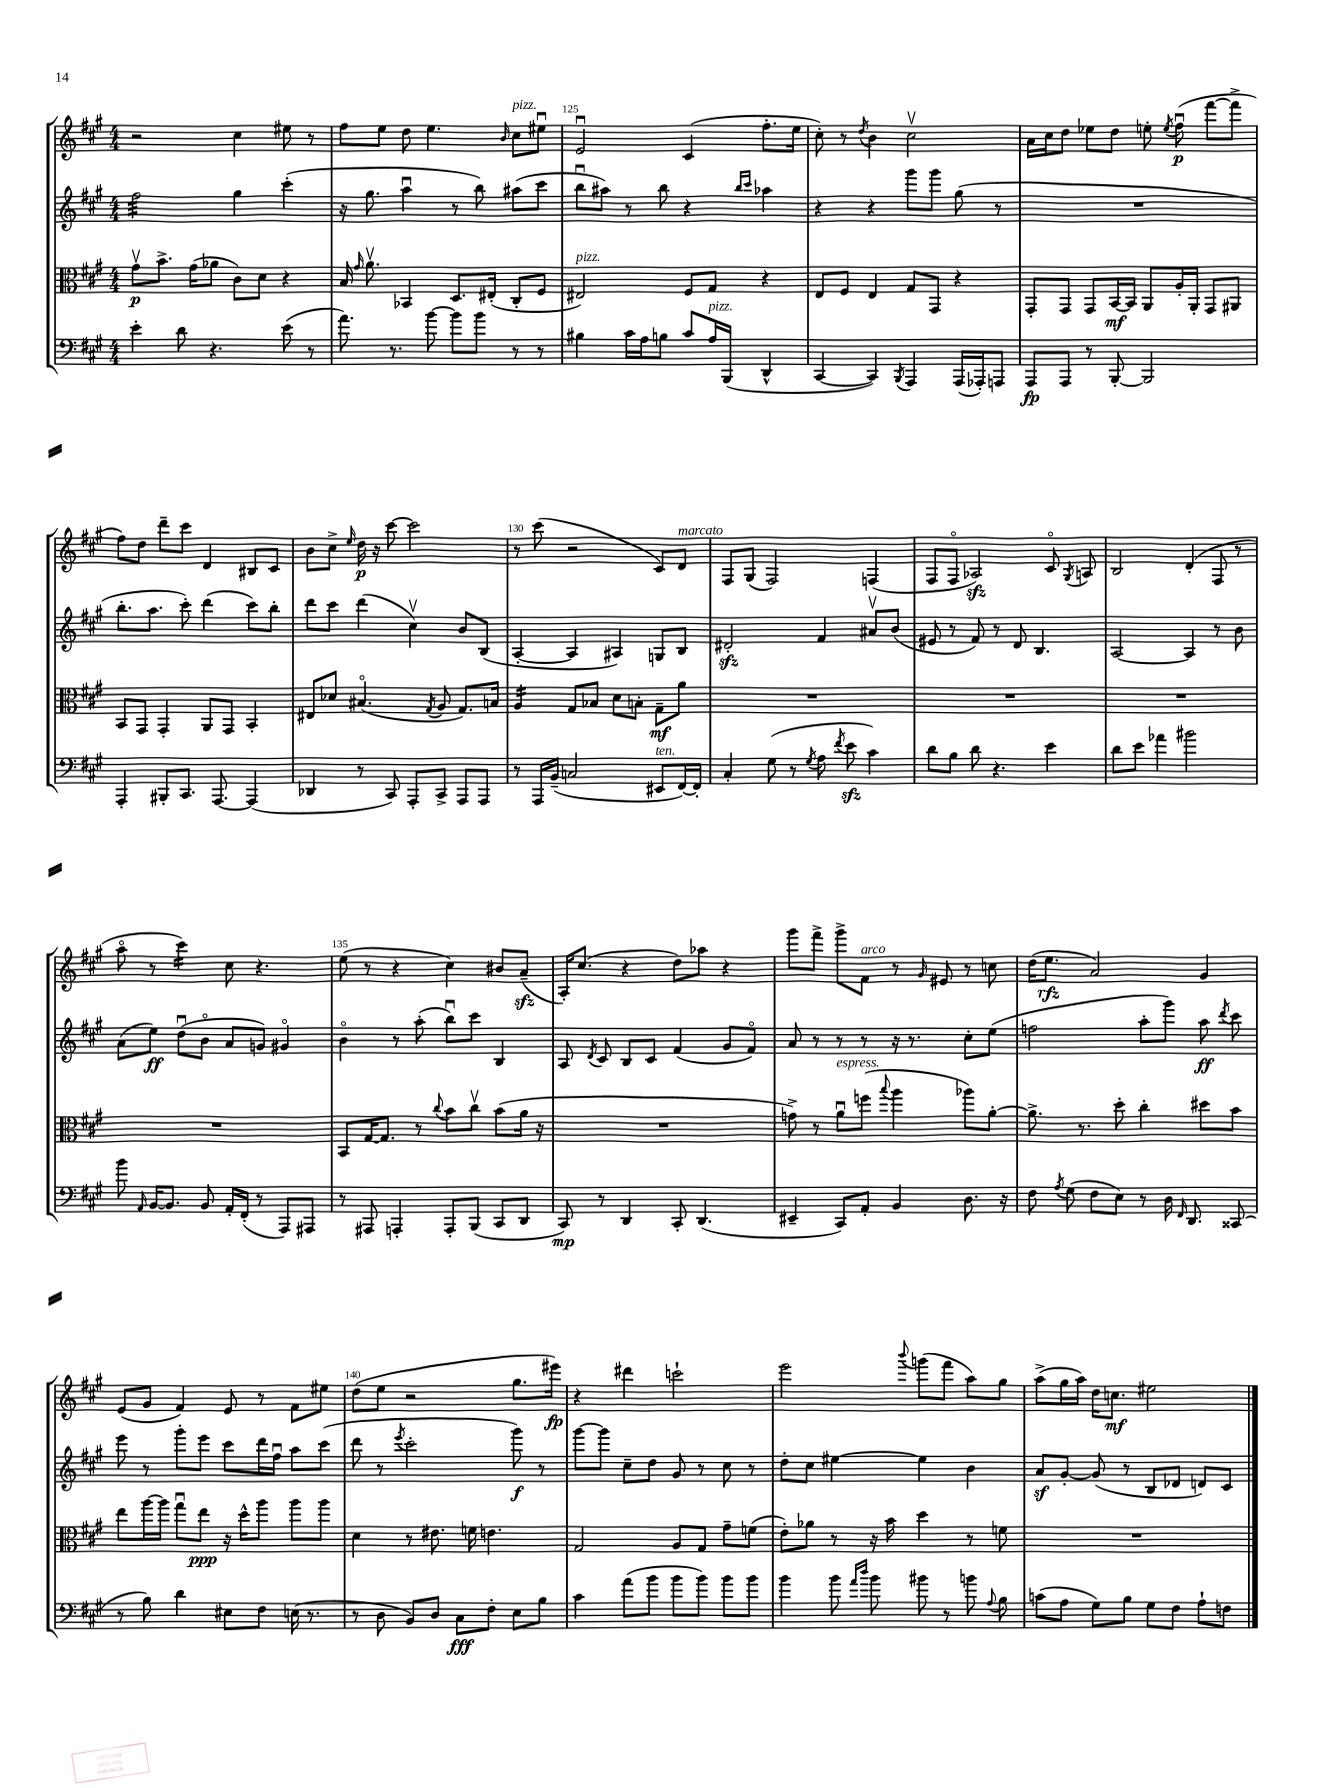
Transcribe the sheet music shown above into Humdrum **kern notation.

**kern	**kern	**kern	**kern
*staff4	*staff3	*staff2	*staff1
*clefF4	*clefC3	*clefG2	*clefG2
*k[f#c#g#]	*k[f#c#g#]	*k[f#c#g#]	*k[f#c#g#]
*M4/4	*M4/4	*M4/4	*M4/4
4e'	8g#v	2ff#	2r
.	8.b^	.	.
8d	.	.	.
.	(16g#	.	.
4.r	8a-	.	.
.	8c#)	4gg#	4cc#
.	8d	.	.
(8e	4r	(4ccc#'	8ee#
8r	.	.	8r
=	=	=	=
8.a)	16B	16r	8ff#
.	16qqg#	.	.
.	8.av	8.gg#	.
.	.	.	8ee
8.r	.	.	.
.	4BB-	4aau	8dd
[8b	.	.	4.ee
8b]	8.D	8r	.
8b	.	8bb)	.
.	(16E#'	.	.
.	.	.	16qqb
8r	8C#'	(8aa#	8cc#
8r	8F#	8ccc#	8ee#u
=	=	=	=
4B#	2E#)	8bbu	2eu
.	.	8aa#)	.
16c#	.	8r	.
16A	.	.	.
8B	.	8bb	.
8c#	8F#	4r	(4c#
16A	8G#	.	.
(16BBB	.	.	.
.	.	16qqbb	.
.	.	16qqccc#	.
4DD^^	4r	4aa-	8.ff#'
.	.	.	16ee
=	=	=	=
[4CC#	8E	4r	8cc#')
.	8F#	.	8r
.	.	.	8qdd
4CC#])	4E	4r	4b
8qBBB	.	.	.
4AAA	8G#	8ggg#	2cc#v
.	8GG#	8ggg#	.
(16AAA	4r	(8gg#	.
16AAA-')	.	.	.
8AAA	.	8r	.
=	=	=	=
8AAA	8GG#'	1r	16a
.	.	.	16cc#
8AAA	8GG#	.	8dd
8r	8GG#	.	8ee-
[8BBB'	[16BB	.	8dd
.	16BB]	.	.
2BBB]	8AA	.	8ee'
.	.	.	8qee
.	16A'	.	(8ff#u
.	16AA'	.	.
.	8GG#	.	[8fff#
.	8AA#	.	8fff#^]
=	=	=	=
4AAA'	8BB	8.bb'	8ff#)
.	8GG#	.	8dd
.	.	8.aa	.
8BBB#'	4GG#'	.	8ddd~
8.CC#	.	8ccc#')	8ccc#
.	8AA	(4ddd	4d
[8.AAA	.	.	.
.	8GG#	.	.
(4AAA]	4BB'	8ccc#)	8B#
.	.	8bb'	8c#
=	=	=	=
4DD-	8E#	8ddd	8b
.	8d-	8ccc#	8cc#^
.	.	.	16qqee
8r	(4.B#o	(4ddd	16dd
.	.	.	16r
8CC#)	.	.	[8ccc#
8AAA'	.	4cc#v)	2ccc#]
.	8qG#	.	.
8CC#^	8A	.	.
8AAA	8.G#)	8b	.
8AAA	.	(8B	.
.	16B	.	.
=	=	=	=
8r	4A	[4A'	8r
16AAA	.	.	(8ccc#
(16BB~	.	.	.
2C	8G#	4A]	2r
.	8B-	.	.
.	8d	4A#)	.
.	8B'	.	.
8EE#	8G#~	8G	8c#)
[16FF#)	8a	8B	8d
16FF#']	.	.	.
=	=	=	=
4C#'	1r	2d#'	8F#
.	.	.	(8G#
(8G#	.	.	2F#)
8r	.	.	.
8qG#	.	.	.
8A	.	4f#	.
8qf#	.	.	.
8e	.	.	.
4c#)	.	8a#v	(4F
.	.	(8b	.
=	=	=	=
8d	1r	8e#	8F#
8B	.	8r	8F#o
8d	.	8f#)	2A-)
4.r	.	8r	.
.	.	8d	.
.	.	4.B	.
4e	.	.	8c#o
.	.	.	8qG#
.	.	.	8A
=	=	=	=
8d	1r	[2A	2B
8e	.	.	.
4a-	.	.	.
2b#	.	4A]	(4d'
.	.	8r	8F#
.	.	8b	8r
=	=	=	=
8b	1r	(8a	8aao
16qqAA	.	.	.
[16BB	.	8ee)	8r
8.BB]	.	.	.
.	.	(8ddu	4ccc#)
8BB	.	8bo	.
16AA'	.	8a	8cc#
(16FF#'	.	.	.
8r	.	8g)	4.r
8AAA)	.	4g#o	.
8AAA#	.	.	.
=	=	=	=
8r	8BB	4bo	(8ee
8AAA#	[16G#	.	8r
.	8.G#]	.	.
4AAA'	.	8r	4r
.	8r	(8aa'	.
.	8qqcc#	.	.
8AAA'	8b	8bbu)	4cc#)
(8BBB	8cc#v	8ccc#	.
8CC#	(8b	4B	8b#
8DD	16a	.	(8a~
.	16r	.	.
=	=	=	=
8CC#)	1r	8A	16A')
.	.	.	(8.cc#
.	.	8qd	.
8r	.	8c#	.
4DD	.	8B	4r
.	.	8c#	.
8CC#'	.	(4f#	8dd)
(4.DD	.	.	8aa-
.	.	8g#	4r
.	.	8f#o)	.
=	=	=	=
4EE#~	8g^)	8a	8ggg#
.	8r	8r	8fff#^
8CC#)	8au	8r	8ggg#^
8AA'	(8ff	8r	8f#
.	8qqbb	.	.
4BB	4aa	16r	8r
.	.	8.r	.
.	.	.	16qqg#
.	.	.	8e#
8.D	8aa-)	8cc#'	8r
.	[8a'	(8ee	8cc
16r	.	.	.
=	=	=	=
8F#	8.a^]	2ff	(16dd
.	.	.	8.ee
8qA	.	.	.
(8G#	.	.	.
.	8.r	.	.
8F#	.	.	2a)
8E)	8dd'	.	.
8r	4cc#'	8aa'	.
16D	.	8ggg#)	.
16qqFF#	.	.	.
8.DD	.	.	.
.	8dd#	8aa	4g#
.	.	8qddd	.
(8CC##	8b	8ccc#	.
=	=	=	=
8r	8ee	8eee	(8e
8B)	[16aa	8r	8g#
.	16aa]	.	.
4d	8gg#u	8ggg#'	4f#)
.	8ee	8eee	.
8E#	16r	8ccc#	8e
.	16dd^^	.	.
8F#	8aa	16ddd	8r
.	.	16ff#u	.
(16E	8aa	8aa	8f#
8.r	.	.	.
.	8aa	(8ccc#	8ee#
=	=	=	=
8r	4d	8ddd	(8dd
8D	.	8r	8ee
.	.	8qeee	.
8BB)	8r	2ccc#'	2r
8D	8.e#	.	.
8C#	.	.	.
.	16f	.	.
8F#'	4.e	.	.
8E	.	8ggg#)	8.gg#
8B	.	8r	.
.	.	.	16eee#)
=	=	=	=
4c#	2G#	[8ggg#	4r
.	.	8ggg#]	.
(8a	.	8cc#~	4ddd#
8b	.	8dd	.
8b	8A	8g#	2ccc`
8b)	8G#	8r	.
8b	8g#~	8cc#	.
8b	(8f	8r	.
=	=	=	=
4b	8e')	8dd'	2eee
.	8a-	8cc#	.
8b	8r	[4ee#	.
16qqa	.	.	.
16qqdd	.	.	.
8b	16r	.	.
.	16b	.	.
.	.	.	8qqbbb
8b#	4dd	4ee#]	(8ggg
8r	.	.	8fff#
8b	8r	4b	8aa)
8qqA	.	.	.
8B	8f	.	8gg#
=	=	=	=
(8c	1r	8a	(8aa^
8A	.	[8g#'	16gg#
.	.	.	16aa)
8G#)	.	(8g#]	16dd
.	.	.	8.cc
8B	.	8r	.
8G#	.	8B	2ee#
8F#	.	8d-	.
8A`	.	8d)	.
8F	.	8c#	.
==	==	==	==
*-	*-	*-	*-
